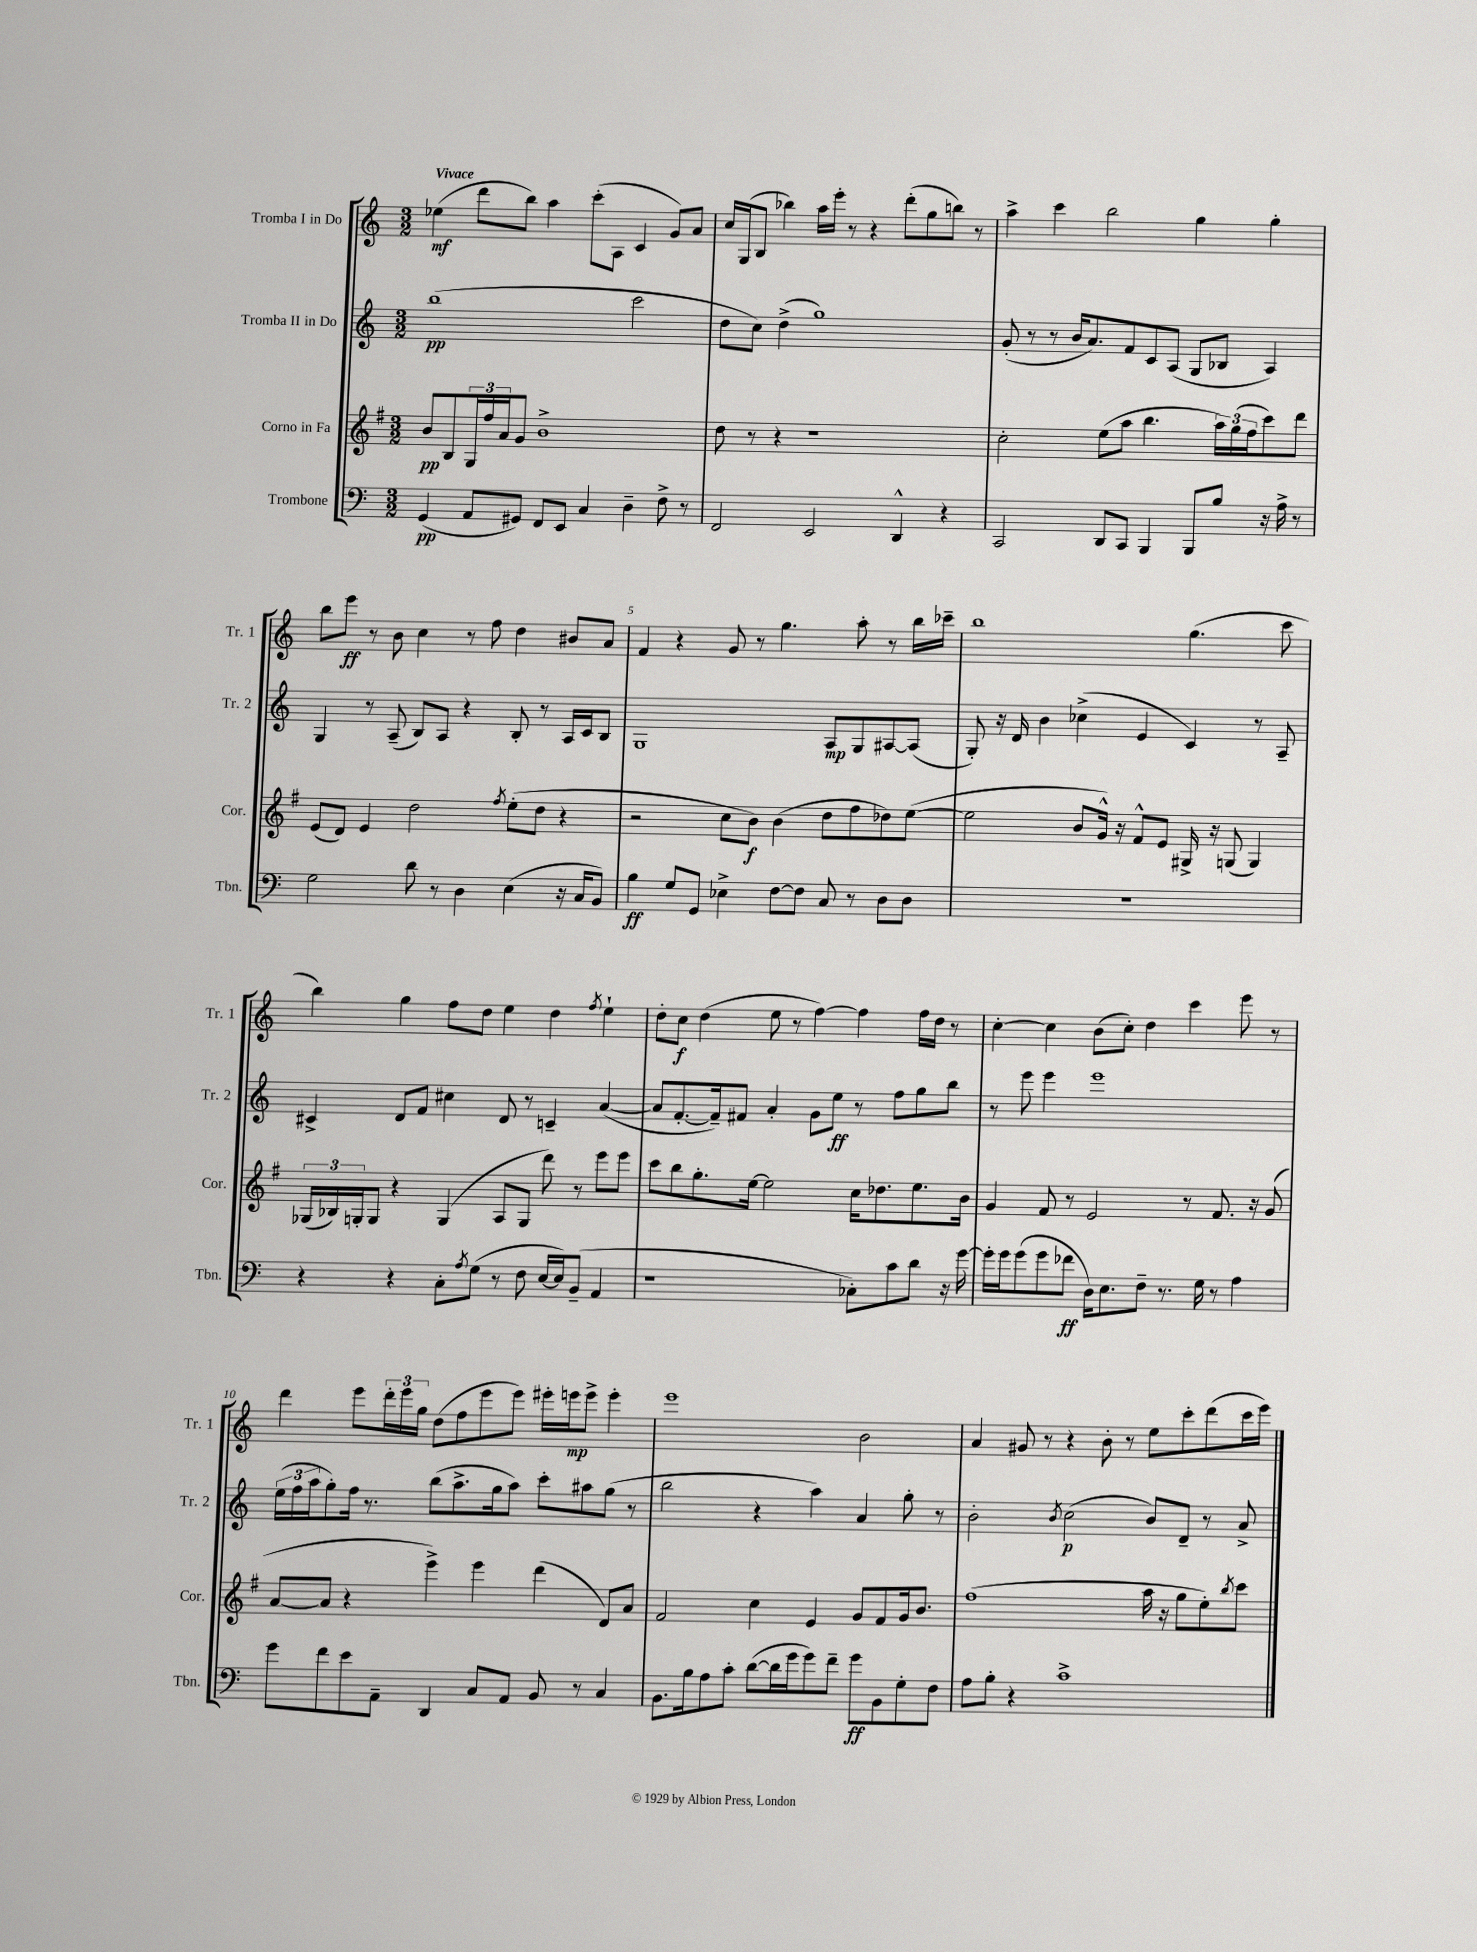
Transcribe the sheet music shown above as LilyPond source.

<<
\new StaffGroup <<
\new Staff = "s0" \with { instrumentName = "Tromba I in Do" shortInstrumentName = "Tr. 1" } {
    \clef treble \key c \major \numericTimeSignature \time 3/2 \tempo "Vivace"
    ees''4\mf( d'''8 b''8) a''4 c'''8-.( a8 c'4 g'8) a'8 |
    c''16 g16( b8 bes''4) a''16 e'''16-. r8 r4 d'''8-.( g''8 b''8) r8 |
    a''4-> c'''4 b''2 g''4 g''4-. |
    b''8 e'''8\ff r8 b'8 c''4 r8 f''8 d''4 bis'8 a'8 |
    f'4 r4 g'8 r8 g''4. a''8-. r8 b''16 ces'''16-- |
    b''1 g''4.( c'''8 |
    b''4) g''4 f''8 d''8 e''4 d''4 \acciaccatura { f''8 } e''4-! |
    d''8-. c''8\f d''4( e''8 r8 f''4~) f''4 f''16 d''16 r8 |
    c''4~-. c''4 b'8( c''8-.) d''4 c'''4 e'''8 r8 |
    d'''4 e'''8 \tuplet 3/2 { d'''16-. e'''16 g''16 } d''8( f''8 e'''8 e'''8) eis'''16-. e'''16\mp e'''8-> e'''4-. |
    e'''1 b'2 |
    a'4 gis'8 r8 r4 b'8-. r8 e''8 c'''8-. d'''8( c'''16 e'''16) \bar "|." |
}
\new Staff = "s1" \with { instrumentName = "Tromba II in Do" shortInstrumentName = "Tr. 2" } {
    \clef treble \key c \major \numericTimeSignature \time 3/2
    b''1\pp( c'''2 |
    d''8 c''8) d''4->( g''1) |
    g'8-.( r8 r8 b'16 a'8.) f'8 c'8 a8( g8 bes8 a4) |
    g4 r8 a8--( b8) a8 r4 b8-. r8 a16 c'16 b8 |
    g1 a8\mp g8 ais8~ ais8( |
    g8-.) r16 d'16 b'4 ces''4->( e'4 c'4) r8 a8-- |
    cis'4-> d'8 f'8 cis''4 d'8 r8 c'4-- a'4~( |
    a'8 f'8.~-. f'16--) fis'8 a'4-. g'8 e''8\ff r8 f''8 g''8 b''8 |
    r8 e'''8 e'''4 e'''1 |
    \tuplet 3/2 { e''16( f''16 a''16 } g''8-.) f''16 r8. b''8( a''8.-> g''16 a''8) c'''8-. ais''8 g''8( r8 |
    b''2 r4 a''4) a'4 g''8-. r8 |
    b'2-. \acciaccatura { b'8 } c''2\p( b'8) d'8-- r8 a'8-> \bar "|." |
}
\new Staff = "s2" \with { instrumentName = "Corno in Fa" shortInstrumentName = "Cor." } {
    \clef treble \key g \major \numericTimeSignature \time 3/2
    b'8\pp b8 \tuplet 3/2 { g16 fis''16 a'16 } g'8 b'1-> |
    d''8 r8 r4 r1 |
    c''2-. e''8( a''8 b''4. \tuplet 3/2 { a''16) g''16( fis''16 } c'''8) d'''8 |
    e'8( d'8) e'4 d''2 \acciaccatura { fis''8 } e''8-.( d''8 r4 |
    r2 c''8 b'8\f) b'4( d''8 fis''8 des''8) e''8~( |
    e''2 b'8 g'16-^) r16 fis'8-^ e'8 gis16-> r16 g8( g4) |
    \tuplet 3/2 { ges16( bes16) g16-. } g8 r4 g4( a8 g8 d'''8) r8 e'''8 e'''8 |
    c'''8 b''8 g''8.-. e''16~ e''2 c''16 des''8. e''8. b'16 |
    g'4 fis'8 r8 e'2 r8 fis'8. r16 g'8( |
    a'8~ a'8 r4 e'''4->) e'''4 d'''4( d'8) a'8 |
    fis'2 c''4 e'4 g'8 fis'8 g'16 b'8. |
    fis''1( a''16 r16 g''8 e''8-.) \acciaccatura { b''8 } c'''8 \bar "|." |
}
\new Staff = "s3" \with { instrumentName = "Trombone" shortInstrumentName = "Tbn." } {
    \clef bass \key c \major \numericTimeSignature \time 3/2
    g,4\pp( a,8 gis,8) f,8 e,8 c4 d4-- f8-> r8 |
    f,2 e,2 d,4-^ r4 |
    c,2 d,8 c,8 b,,4 b,,8 b8 r16 a16-> r8 |
    g2 d'8 r8 d4 e4( r16 c16 b,8) |
    b4\ff g8 g,8 ees4-> f8~ f8 c8 r8 d8 d8 |
    R1. |
    r4 r4 c8-. \acciaccatura { a8 } g8( r8 f8 e16~ e16) b,8--( a,4 |
    r1 ces8-.) c'8 d'8 r16 g'16~ |
    g'16-. g'16 g'8( g'8 fes'8\ff d16) e8. f8-- r8. g16 r8 a4 |
    g'8 f'8 e'8 a,8-- d,4 c8 a,8 b,8 r8 c4 |
    b,8. b16 a8 c'8-. d'8~( d'16 g'16 g'8) f'8-- g'8\ff b,8 g8-. f8 |
    a8 b8-. r4 c'1-> \bar "|." |
}
>>
>>
\layout { \context { \Score \override BarNumber.break-visibility = ##(#f #t #t) barNumberVisibility = #(every-nth-bar-number-visible 5) } }
